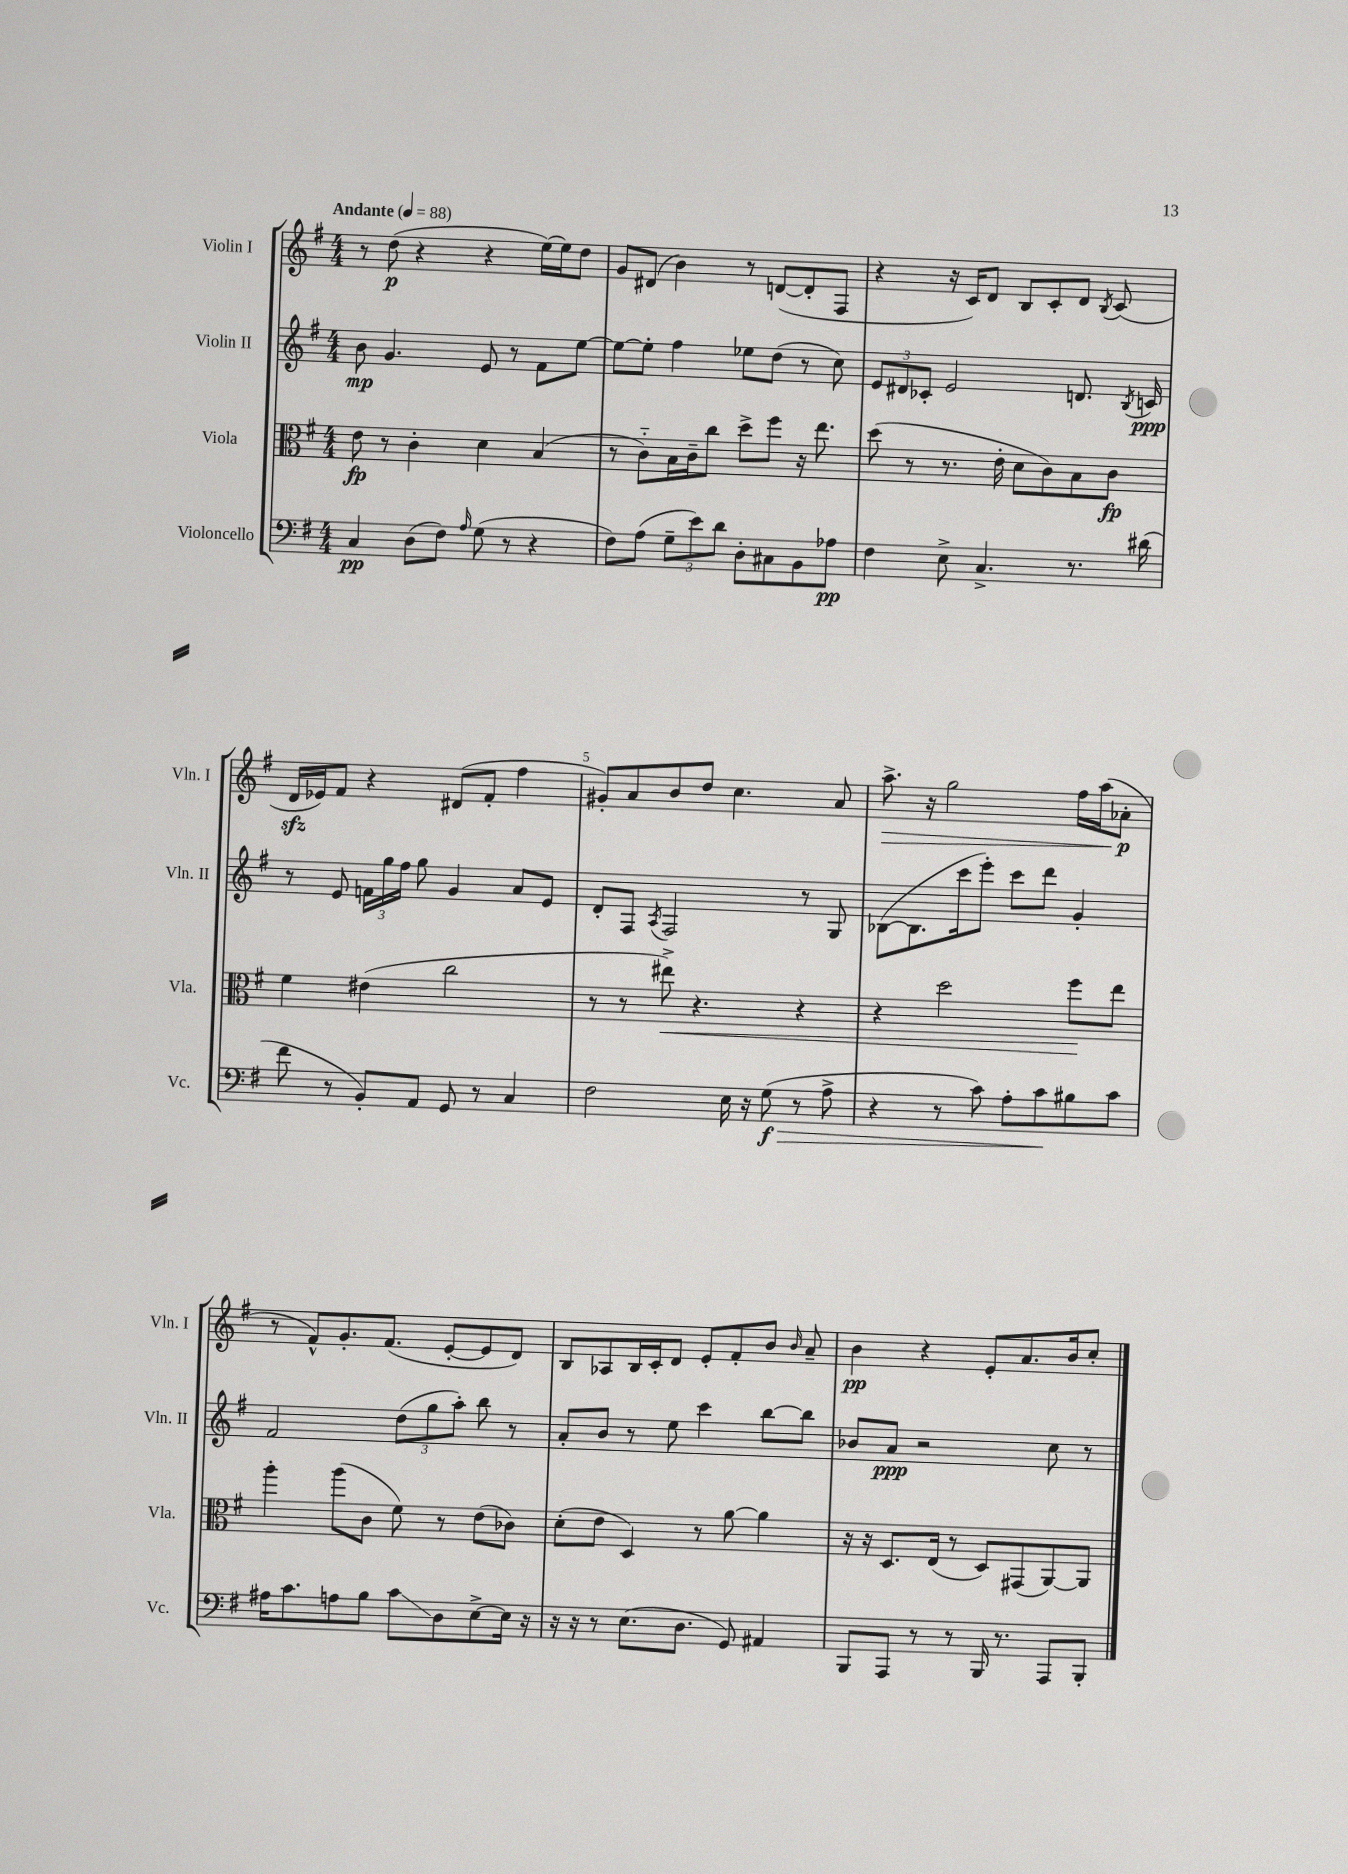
<<
\new StaffGroup <<
\new Staff = "s0" \with { instrumentName = "Violin I" shortInstrumentName = "Vln. I" } {
    \clef treble \key g \major \numericTimeSignature \time 4/4 \tempo "Andante" 4 = 88
    \autoBeamOff r8 d''8\p( r4 r4 e''16[~) e''16 d''8] |
    g'8[ dis'8]( b'4) r8 d'8[~( d'8-. fis8] |
    r4 r16 c'16[) d'8] b8[ c'8-. d'8] \acciaccatura { b8 } c'8( |
    d'16[\sfz ees'16) fis'8] r4 dis'8[( fis'8]-. fis''4 |
    gis'8[-.) a'8 b'8 d''8] c''4. a'8 |
    a''8.->\> r16 g''2 fis''16[ a''16( aes'8]-.\p\! |
    r8 fis'8[-^) g'8.-. fis'8.]( e'8[~-. e'8 d'8]) |
    b8[ aes8 b16 c'16-. d'8] e'8[-. fis'8-. b'8] \grace { b'16 } a'8-- |
    b'4\pp r4 e'8[-. a'8. b'16 c''8]-. \bar "|." |
}
\new Staff = "s1" \with { instrumentName = "Violin II" shortInstrumentName = "Vln. II" } {
    \clef treble \key g \major \numericTimeSignature \time 4/4
    \autoBeamOff b'8\mp g'4. e'8 r8 fis'8[ e''8]~ |
    e''8[~ e''8]-. fis''4 ees''8[ d''8]( r8 c''8) |
    \tuplet 3/2 { e'8[ dis'8 ces'8]-. } e'2 d'8. \acciaccatura { b8 } c'16\ppp |
    r8 e'8 \tuplet 3/2 { f'16[ g''16 fis''16] } g''8 g'4 a'8[ e'8] |
    d'8[-. fis8] \acciaccatura { a8 } fis2 r8 g8 |
    bes8[~( bes8. c'''16 e'''8]-.) c'''8[ d'''8] g'4-. |
    fis'2 \tuplet 3/2 { d''8[( g''8 a''8]-.) } b''8 r8 |
    a'8[-. b'8] r8 e''8 c'''4 b''8[~ b''8] |
    bes'8[ a'8]\ppp r2 c''8 r8 \bar "|." |
}
\new Staff = "s2" \with { instrumentName = "Viola" shortInstrumentName = "Vla." } {
    \clef alto \key g \major \numericTimeSignature \time 4/4
    \autoBeamOff e'8\fp r8 c'4-. d'4 b4( |
    r8 c'8[-_) b16 c'16-- c''8] d''8[-> fis''8] r16 e''8. |
    d''8( r8 r8. e'16-. d'8[ c'8) b8 c'8]\fp |
    fis'4 eis'4( c''2 |
    r8 r8 eis''8->\<) r4. r4 |
    r4 d''2 fis''8[\! e''8] |
    a''4-. a''8[( c'8] fis'8) r8 e'8[( ces'8]) |
    d'8[-.( e'8] d4) r8 a'8~ a'4 |
    r16 r16 d8.[ e16]( r8 d8[) gis,8( a,8~) a,8] \bar "|." |
}
\new Staff = "s3" \with { instrumentName = "Violoncello" shortInstrumentName = "Vc." } {
    \clef bass \key g \major \numericTimeSignature \time 4/4
    \autoBeamOff c4\pp d8[( fis8]) \grace { a16 } g8( r8 r4 |
    fis8[) a8]( \tuplet 3/2 { g8[-- e'8) d'8] } d8[-. cis8 b,8 aes8]\pp |
    fis4 e8-> c4.-> r8. dis'16( |
    fis'8 r8 b,8[-.) a,8] g,8 r8 c4 |
    fis2 e16 r16 g8\f\>( r8 a8-> |
    r4 r8 c'8) a8[-. c'8\! bis8 c'8] |
    ais16[ c'8. a8 b8] c'8[\glissando d8 e8~-> e16] r16 |
    r16 r16 r8 e8.[( d8.] g,8) ais,4 |
    b,,8[ a,,8] r8 r8 b,,16 r8. a,,8[ b,,8]-. \bar "|." |
}
>>
>>
\layout { \context { \Score \override BarNumber.break-visibility = ##(#f #t #t) barNumberVisibility = #(every-nth-bar-number-visible 5) } }
